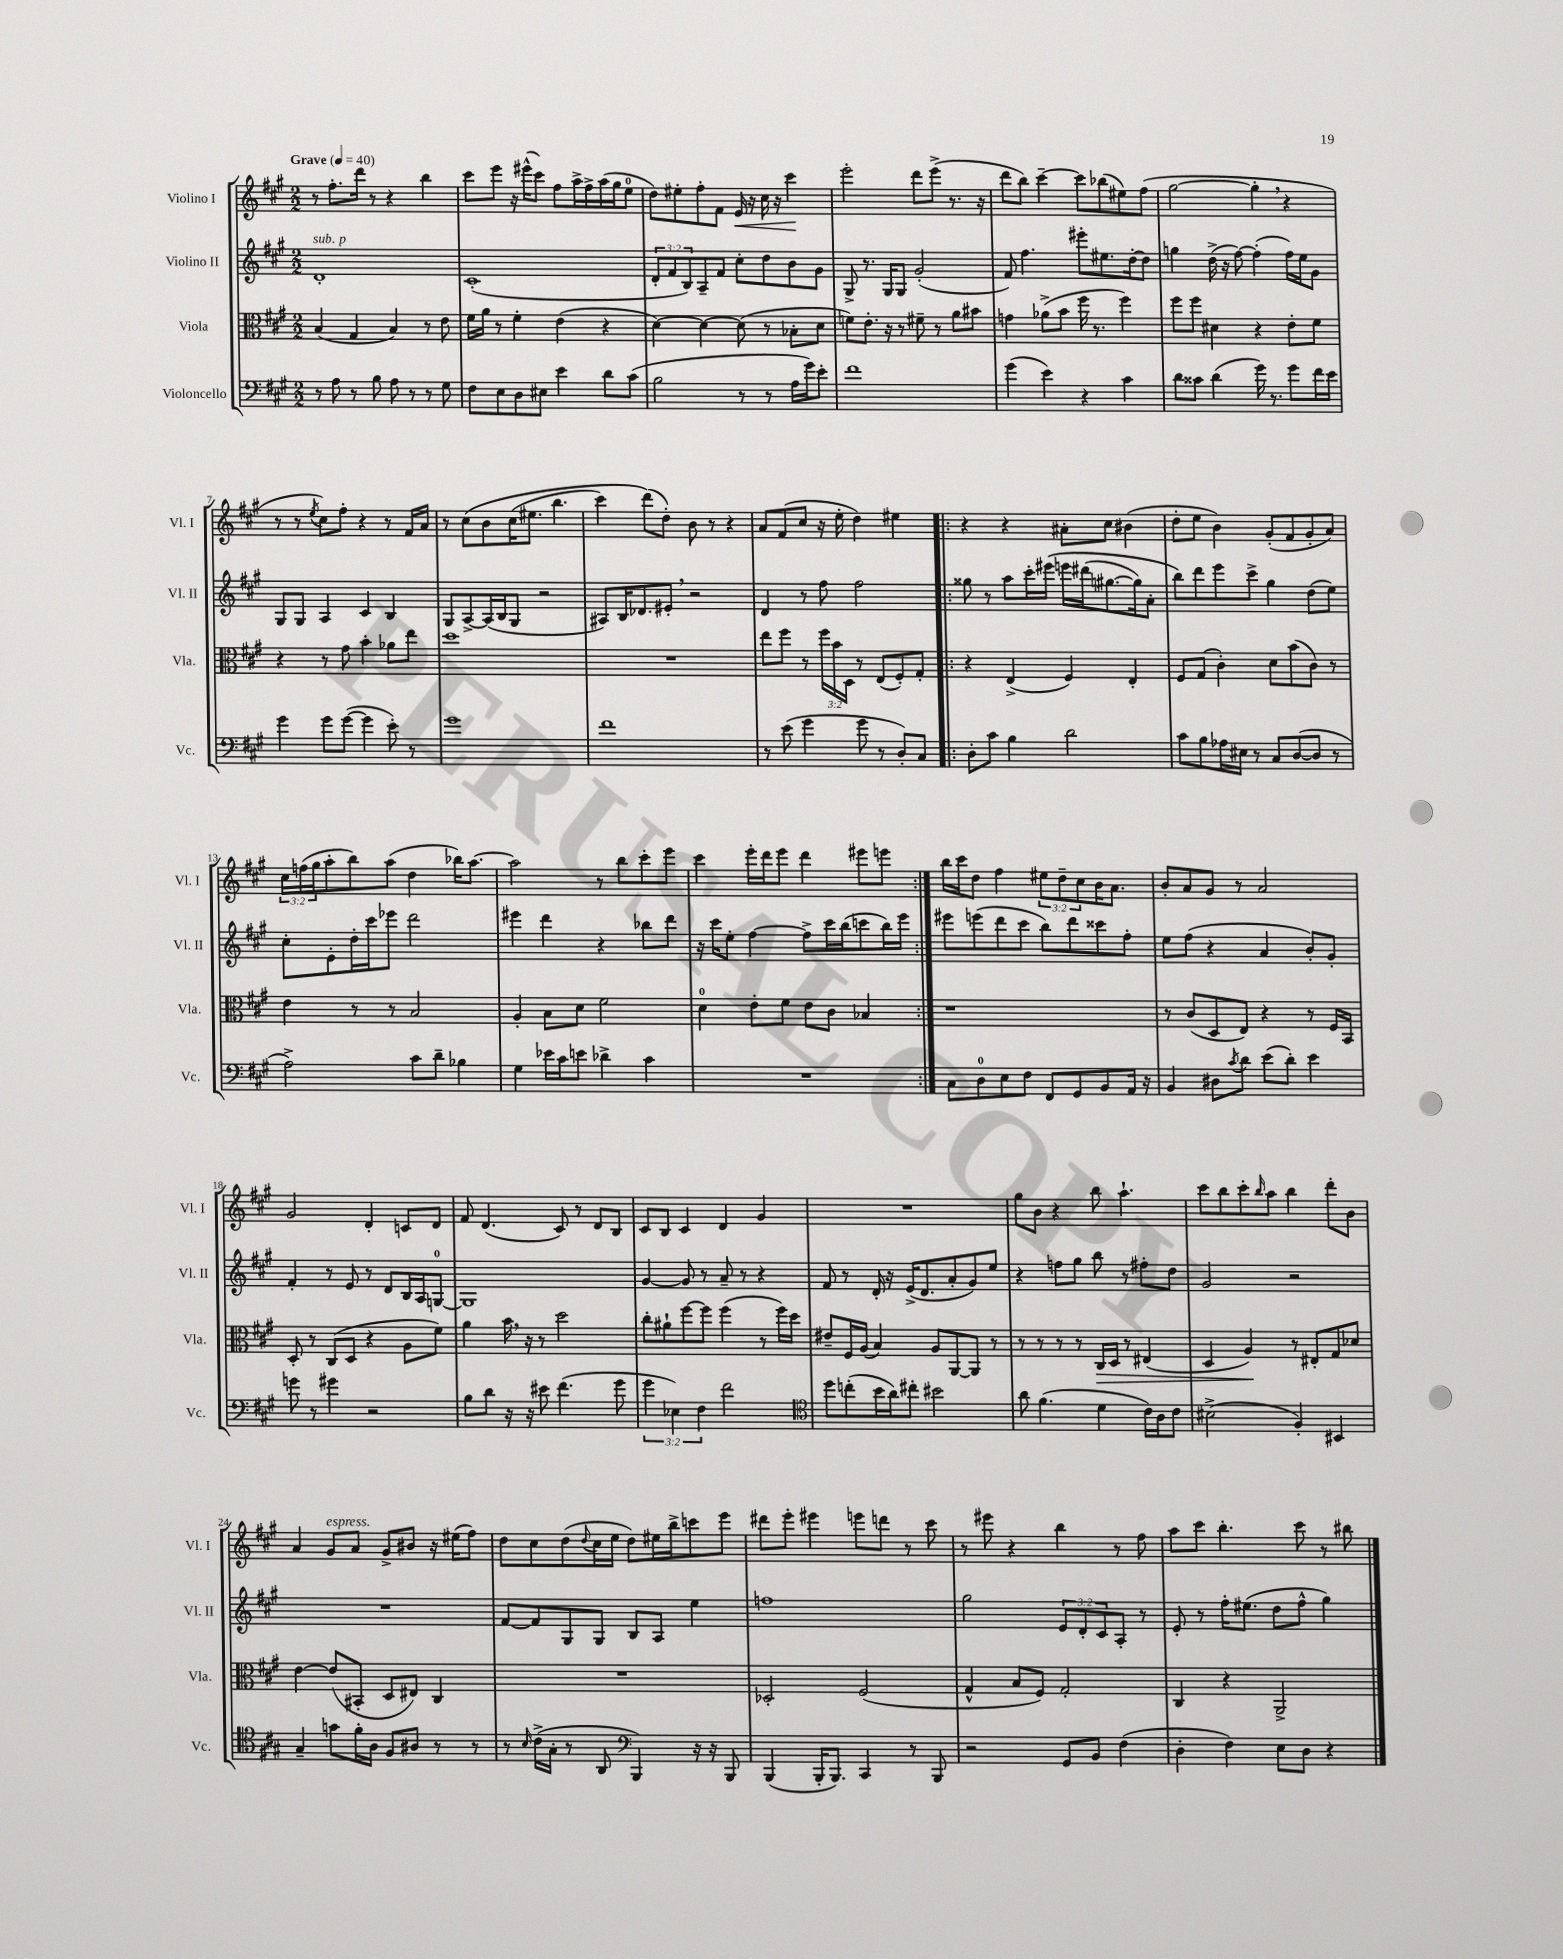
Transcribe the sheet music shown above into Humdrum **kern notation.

**kern	**kern	**dynam	**kern	**kern	**dynam
*part4	*part3	*part3	*part2	*part1	*part1
*staff4	*staff3	*staff3	*staff2	*staff1	*staff1
*I"Violoncello	*I"Viola	*	*I"Violino II	*I"Violino I	*
*I'Vc.	*I'Vla.	*	*I'Vl. II	*I'Vl. I	*
*clefF4	*clefC3	*	*clefG2	*clefG2	*
*k[f#c#g#]	*k[f#c#g#]	*	*k[f#c#g#]	*k[f#c#g#]	*
*M2/2	*M2/2	*	*M2/2	*M2/2	*
*MM40	*MM40	*	*MM40	*MM40	*
=1	=1	=1	=1	=1	=1
!	!	!	!	!LO:TX:a:B:t=Grave	!
!	!	!	!LO:TX:a:i:t=sub. p	!	!
8r	(4B/	.	1d'	8r	.
8A\	.	.	.	8.ff#'\L	.
8r	4G#/	.	.	.	.
.	.	.	.	16ddd\Jk	.
8B\	.	.	.	8r	.
8A\	4B/)	.	.	4r	.
8r	.	.	.	.	.
8r	8r	.	.	4bb\	.
8G#\	8e\	.	.	.	.
=2	=2	=2	=2	=2	=2
8F#\L	16f#\LL	.	(1c#'	8ccc#\L	.
.	16a\JJ	.	.	.	.
8E\	8r	.	.	8eee\J	.
8D\	4f#'\	.	.	16r	.
.	.	.	.	(16eee#X^^\KL	.
8E#X\J	.	.	.	8ccc#\J)	.
4e\	(4e\	.	.	8ff#\L	.
.	.	.	.	16aa^\L	.
.	.	.	.	16ff#^\	.
8d\L	4r	.	.	(16aa\	.
.	.	.	.	16gg#\J	.
(8c#\J	.	.	.	8ee\J	.
=3	=3	=3	=3	=3	=3
2B\	[4d\)	.	12d'/L	8dd\L)	.
.	.	.	12f#/	.	.
.	.	.	.	8ee#X'\	.
.	.	.	12B/)	.	.
.	4d\_	.	8A~/	8ff#'\	.
.	.	.	8f#/J	8f#\J	.
!	!	!	!	!	!LO:HP:b
8r	(8d\]	.	8cc#'\L	16e/	<
.	.	.	.	16r	.
8r	8r	.	8dd\	16cc#\	.
.	.	.	.	16r	.
16A\LL	8B-X'\L	.	8b\	4ccc#\	.
16g#\J)	.	.	.	.	.
8e'\J	8d\J	.	8g#\J	.	.
.	.	.	.	.	[
=4	=4	=4	=4	=4	=4
1f#	8fn\L)	.	8G#^/	2eee'\	.
.	8.e'\J	.	8.r	.	.
.	16r	.	16G#/KL	.	.
.	8r	.	8G#/J	.	.
.	8f#X~\	.	(2g#'/	8ddd\L	.
.	8r	.	.	(8eee^\J	.
.	8a\L	.	.	8.r	.
.	8b#X\J	.	.	.	.
.	.	.	.	16r	.
=5	=5	=5	=5	=5	=5
(4g#\	4gn\	.	8f#/)	8ddd\L	.
.	.	.	4.ff#\	8bb\J)	.
4e\)	(8a-X^\L	.	.	[4ccc#~\	.
.	8b\J	.	.	.	.
4r	16ff#\	.	8eee#X'\L	8ccc#\L]	.
.	8.r	.	.	.	.
.	.	.	8.ee#X\	(8bb-X\	.
4c#\	4ff#\)	.	.	8ee#X\)	.
.	.	.	[16dd'\k	.	.
.	.	.	8dd\J]	(8ff#\J	.
=6	=6	=6	=6	=6	=6
8d\L	8ff#\L	.	4ggn\	[2gg#\	.
8c##X\J	8ff#\J	.	.	.	.
(4d\	4d#X\	.	(16dd^\	.	.
.	.	.	16r	.	.
.	.	.	[8ff#\)	.	.
16g#\)	4r	.	(4ff#'\]	4gg#',\]	.
8.r	.	.	.	.	.
8g#\L	8e'\L	.	16ff#\LL)	4r	.
.	.	.	16ee\J	.	.
16f#\L	8f#\J	.	8g#\J	.	.
16e\JJ	.	.	.	.	.
!!LO:LB:g=z
=7	=7	=7	=7	=7	=7
4g#\	4r	.	8G#/L	8r	.
.	.	.	8G#/J	8r	.
.	.	.	.	8qee/	.
8g#\L	8r	.	4A/	8cc#\L)	.
([8g#\J	8g#\	.	.	8ff#'\J	.
4g#\]	4b'\	.	4c#/	4r	.
8e'\)	8a-X\L	.	4B/	8r	.
8r	8ee\J	.	.	16f#/LL	.
.	.	.	.	16a/JJ	.
=8	=8	=8	=8	=8	=8
1g#	1dd	.	8G#/L	8r	.
.	.	.	[8A^/	(8cc#\L	.
.	.	.	(16A/L]	8b\	.
.	.	.	16B/J	.	.
.	.	.	8G#/J	(16cc#\K	.
.	.	.	.	8.ee#X\J	.
.	.	.	2r	.	.
.	.	.	.	4.bb\	.
=9	=9	=9	=9	=9	=9
1f#	1r	.	8A#X/L)	4ccc#\)	.
.	.	.	16B/K	.	.
.	.	.	8.d-X/	.	.
.	.	.	.	(8ddd\L)	.
.	.	.	8e#X',/J	8dd'\J)	.
.	.	.	2r	8b\	.
.	.	.	.	8r	.
.	.	.	.	4r	.
=10	=10	=10	=10	=10	=10
8r	8ee\L	.	4d/	8a/L	.
(8e\	8ff#\J	.	.	(8f#/	.
4g#\	8r	.	8r	8cc#/J	.
.	24ff#\LL	.	8ff#\	16r	.
.	24b\	.	.	.	.
.	.	.	.	16ee'\	.
.	24D\JJ	.	.	.	.
8g#\	8r	.	2ff#\	4dd\)	.
8r	(8E/L	.	.	.	.
8D'/L)	8F#'/)	.	.	4ee#X\	.
8C#/J	8G#'/J	.	.	.	.
=11!|:	=11!|:	=11!|:	=11!|:	=11!|:	=11!|:
8D'\L	4r	.	8gg##X\	4r	.
8c#\J	.	.	8r	.	.
4B\	(4E^/	.	8aa\L	4r	.
.	.	.	16ccc#'\L	.	.
.	.	.	(16eee#X\JJ	.	.
2d\	4F#/)	.	16eeen\LL	8a#X'\L	.
.	.	.	(16ddd#X\J	.	.
.	.	.	[8.gg#X\	8cc#\J	.
.	4E'/	.	.	(4b#X\	.
.	.	.	16gg#\k])	.	.
.	.	.	8a'\J	.	.
=12	=12	=12	=12	=12	=12
8c#\L	8F#/L	.	8bb\L)	8dd'\L	.
8B\	(8G#/J	.	8ddd\	8ee\J	.
16A-X\L	4c#'\)	.	8eee\	4b\)	.
16E#X\JJ	.	.	.	.	.
8r	.	.	8ccc#^\J	.	.
8C#/L	8d\L	.	4gg#\	(8g#'/L	.
([8D/	(8b\	.	.	8f#/	.
8D/J]	8c#\J)	.	(8dd\L	8g#'/	.
8r	8r	.	8ee\J)	8a/J)	.
!!LO:LB:g=z
=13	=13	=13	=13	=13	=13
2A^\)	4e\	.	8cc#'\L	24cc#\LL	.
.	.	.	.	(24ffn\	.
.	.	.	.	24gg#\J	.
.	.	.	8e'\	8aa'\	.
.	8r	.	16dd'\L	8bb\)	.
.	.	.	16ccc#\J	.	.
.	8r	.	8eee-X\J	(8aa\J	.
8c#\L	2B/	.	2ddd\	4dd\	.
8d~\J	.	.	.	.	.
4B-X\	.	.	.	16bb-X\KL)	.
.	.	.	.	[8.aa\J	.
=14	=14	=14	=14	=14	=14
4G#\	4A'/	.	4eee#X\	2aa\]	.
16e-X\LL	8B\L	.	4ddd\	.	.
16c#\J	.	.	.	.	.
8en\J	8d\J	.	.	.	.
4d-X^\	2f#\	.	4r	8r	.
.	.	.	.	8bb\L	.
4c#\	.	.	8bb-X\L	8ccc#'\	.
.	.	.	8ddd\J	8eee\J	.
=15	=15	=15	=15	=15	=15
1r	4d\	.	16r	4ccc#\	.
.	.	.	16ccc#\KL	.	.
.	.	.	8ee'\J	.	.
.	8e'\L	.	[4ff#\	16eee'\LL	.
.	.	.	.	16ddd\J	.
.	8f#\J	.	.	8eee\J	.
.	8e\L	.	8ff#^\L]	4ddd\	.
.	8c#\J	.	16ccc#\L	.	.
.	.	.	(16bb\J	.	.
.	4B-X/	.	8cccn\	8eee#X\L	.
.	.	.	16bb\L)	8eeen\J	.
.	.	.	16eee\JJ	.	.
=16:|!	=16:|!	=16:|!	=16:|!	=16:|!	=16:|!
8C#\L	1r	.	8eee#X\L	16bb\LL	.
.	.	.	.	16ccc#\J	.
8D\	.	.	(8eeen\	8dd\J	.
8E\	.	.	8ddd\	4ff#\	.
8F#\J	.	.	8ccc#\J	.	.
8FF#/L	.	.	8bb\L)	12ee#X\L	.
.	.	.	.	12dd~\	.
8GG#/	.	.	8ddd\	.	.
.	.	.	.	12cc#\	.
8BB/	.	.	8ccc##X\	16b\K	.
.	.	.	.	8.a\J	.
16AA/Jk	.	.	8ff#'\J	.	.
16r	.	.	.	.	.
=17	=17	=17	=17	=17	=17
4BB/	8r	.	8ee\L	8b'/L	.
.	(8c#/L	.	(8ff#\J	8a/	.
8D#X\L	8D/	.	4r	8g#/J	.
8qc#/	.	.	.	.	.
8d\J	8E/J)	.	.	8r	.
(8e\L	4r	.	4a/	2a/	.
8d'\J)	.	.	.	.	.
4e\	8r	.	8b'/L)	.	.
.	16F#/LL	.	8g#'/J	.	.
.	16BB/JJ	.	.	.	.
!!LO:LB:g=z
=18	=18	=18	=18	=18	=18
8gn\	8D'/	.	4f#'/	2g#/	.
8r	8r	.	.	.	.
4g#X\	(8C#/L	.	8r	.	.
.	8D/J	.	8e/	.	.
2r	4r	.	8r	4d'/	.
.	.	.	8d/L	.	.
.	8A\L	.	16B/L	8cn/L	.
.	.	.	16A/J	.	.
.	8f#\J)	.	[8Gn/J	8d/J	.
=19	=19	=19	=19	=19	=19
8B\L	4a\	.	1G]	8f#/	.
8d\J	.	.	.	(4.d/	.
16r	16b,\	.	.	.	.
16r	16r	.	.	.	.
8e#X\	8r	.	.	.	.
(4.f#\	2dd\	.	.	8c#/)	.
.	.	.	.	8r	.
.	.	.	.	8d/L	.
8g#\	.	.	.	8B/J	.
=20	=20	=20	=20	=20	=20
6g#\	8cc#'\L	.	[4g#/	8c#/L	.
.	8a#X`\	.	.	8B/J	.
6E-X\)	.	.	.	.	.
.	[8ff#\	.	8g#/]	4c#/	.
6F#\	.	.	.	.	.
.	8ff#\J]	.	8r	.	.
2f#\	(4ff#\	.	8a~/	4d/	.
.	.	.	8r	.	.
.	8r	.	4r	4g#/	.
.	16ff#\LL)	.	.	.	.
.	16dd\JJ	.	.	.	.
=21	=21	=21	=21	=21	=21
*clefC4	*	*	*	*	*
8dd\L	8e#X~/L	.	8f#/	1r	.
(8ccn'\	16F#/L	.	8r	.	.
.	(16A/JJ	.	.	.	.
16b\L	4B/)	.	16d'/	.	.
16a\J)	.	.	16r	.	.
8cc#X'\J	.	.	(16e^/KL	.	.
.	.	.	8.d/	.	.
2b#X\	8A/L	.	.	.	.
.	[8AA/	.	8a'/	.	.
.	8AA/J]	.	8g#/)	.	.
.	8r	.	8ee/J	.	.
=22	=22	=22	=22	=22	=22
8a\	8r	.	4r	8gg#\L	.
(4.f#\	8r	.	.	8b\J	.
.	8r	.	8ffn\L	4r	.
.	8r	.	8gg#\J	.	.
!	!	!LO:HP:b	!	!	!
4d\	16C#/LL	>	8bb\	8bb\	.
.	16D/JJ	.	.	.	.
.	8r	.	8r	4.aa`\	.
16c#\LL)	(4E#X/	.	8ff#X'\L	.	.
16A\J	.	.	.	.	.
8c#\J	.	.	8dd\J	.	.
=23	=23	=23	=23	=23	=23
(2B#X^\	4D/	.	2g#/	8ccc#\L	.
.	.	.	.	8bb\	.
.	4A/)	.	.	8ccc#'\	.
.	.	.	.	16qqbb/	.
.	.	.	.	8aa\J	.
4F#'/)	8r	]	2r	4bb\	.
.	8E#X'/L	.	.	.	.
4BB#X/	8G#/	.	.	8ddd'\L	.
.	8d-X/J	.	.	8b\J	.
!!LO:LB:g=z
=24	=24	=24	=24	=24	=24
4G#~/	[4e\	.	1r	4a/	.
!	!	!	!	!LO:TX:a:i:t=espress.	!
8gn\L	(8e/L]	.	.	8g#/L	.
16f#'\L	8BB#X'/J	.	.	8a/J	.
16A\JJ	.	.	.	.	.
8F#/L	8D/L	.	.	8g#^/L	.
8A#X/J	8E#X/J)	.	.	8b#X/J	.
8r	4C#/	.	.	16r	.
.	.	.	.	(16ee#X\KL	.
8r	.	.	.	8ff#\J)	.
=25	=25	=25	=25	=25	=25
8r	1r	.	[8f#/L	8dd\L	.
16qqB/	.	.	.	.	.
(16c#^\LL	.	.	8f#/]	8cc#\	.
16G#'\JJ	.	.	.	.	.
8r	.	.	8G#/	(8dd\	.
.	.	.	.	8qqdd/	.
8AA/	.	.	8G#/J	16cc#\L	.
.	.	.	.	16ee\JJ	.
*clefF4	*	*	*	*	*
4BBB/)	.	.	8B/L	8dd\L)	.
.	.	.	8A/J	16ee#X\L	.
.	.	.	.	16bb^\J	.
16r	.	.	4ee\	8cccn\	.
16r	.	.	.	.	.
8BBB/	.	.	.	8eee\J	.
=26	=26	=26	=26	=26	=26
(4BBB/	2D-X'/	.	1ffn	8ddd#X\L	.
.	.	.	.	8eee'\J	.
16BBB'/KL	.	.	.	4eee#X\	.
8.BBB/J)	.	.	.	.	.
4CC#/	(2F#/	.	.	8eeen\L	.
.	.	.	.	8dddn\J	.
8r	.	.	.	8r	.
8BBB/	.	.	.	8ccc#\	.
=27	=27	=27	=27	=27	=27
2r	4G#^^/	.	2gg#\	8r	.
.	.	.	.	8eee#X\	.
.	8B/L	.	.	4r	.
.	8F#/J)	.	.	.	.
8GG#/L	2G#'/	.	12e/L	4bb\	.
.	.	.	12d'/	.	.
8BB/J	.	.	.	.	.
.	.	.	12c#/	.	.
(4F#\	.	.	8A'/J	8r	.
.	.	.	8r	8ff#\	.
=28	=28	=28	=28	=28	=28
4D'\	4C#/	.	8e'/	8aa\L	.
.	.	.	8r	8ccc#\J	.
4F#\)	4r	.	16ff#'\KL	4.bb'\	.
.	.	.	(8.ee#X\J	.	.
8E\L	2AA^/	.	8dd\L	.	.
8D\J	.	.	8ff#^^\J	8ccc#\	.
4r	.	.	4gg#\)	8r	.
.	.	.	.	8bb#X\	.
==	==	==	==	==	==
*-	*-	*-	*-	*-	*-
